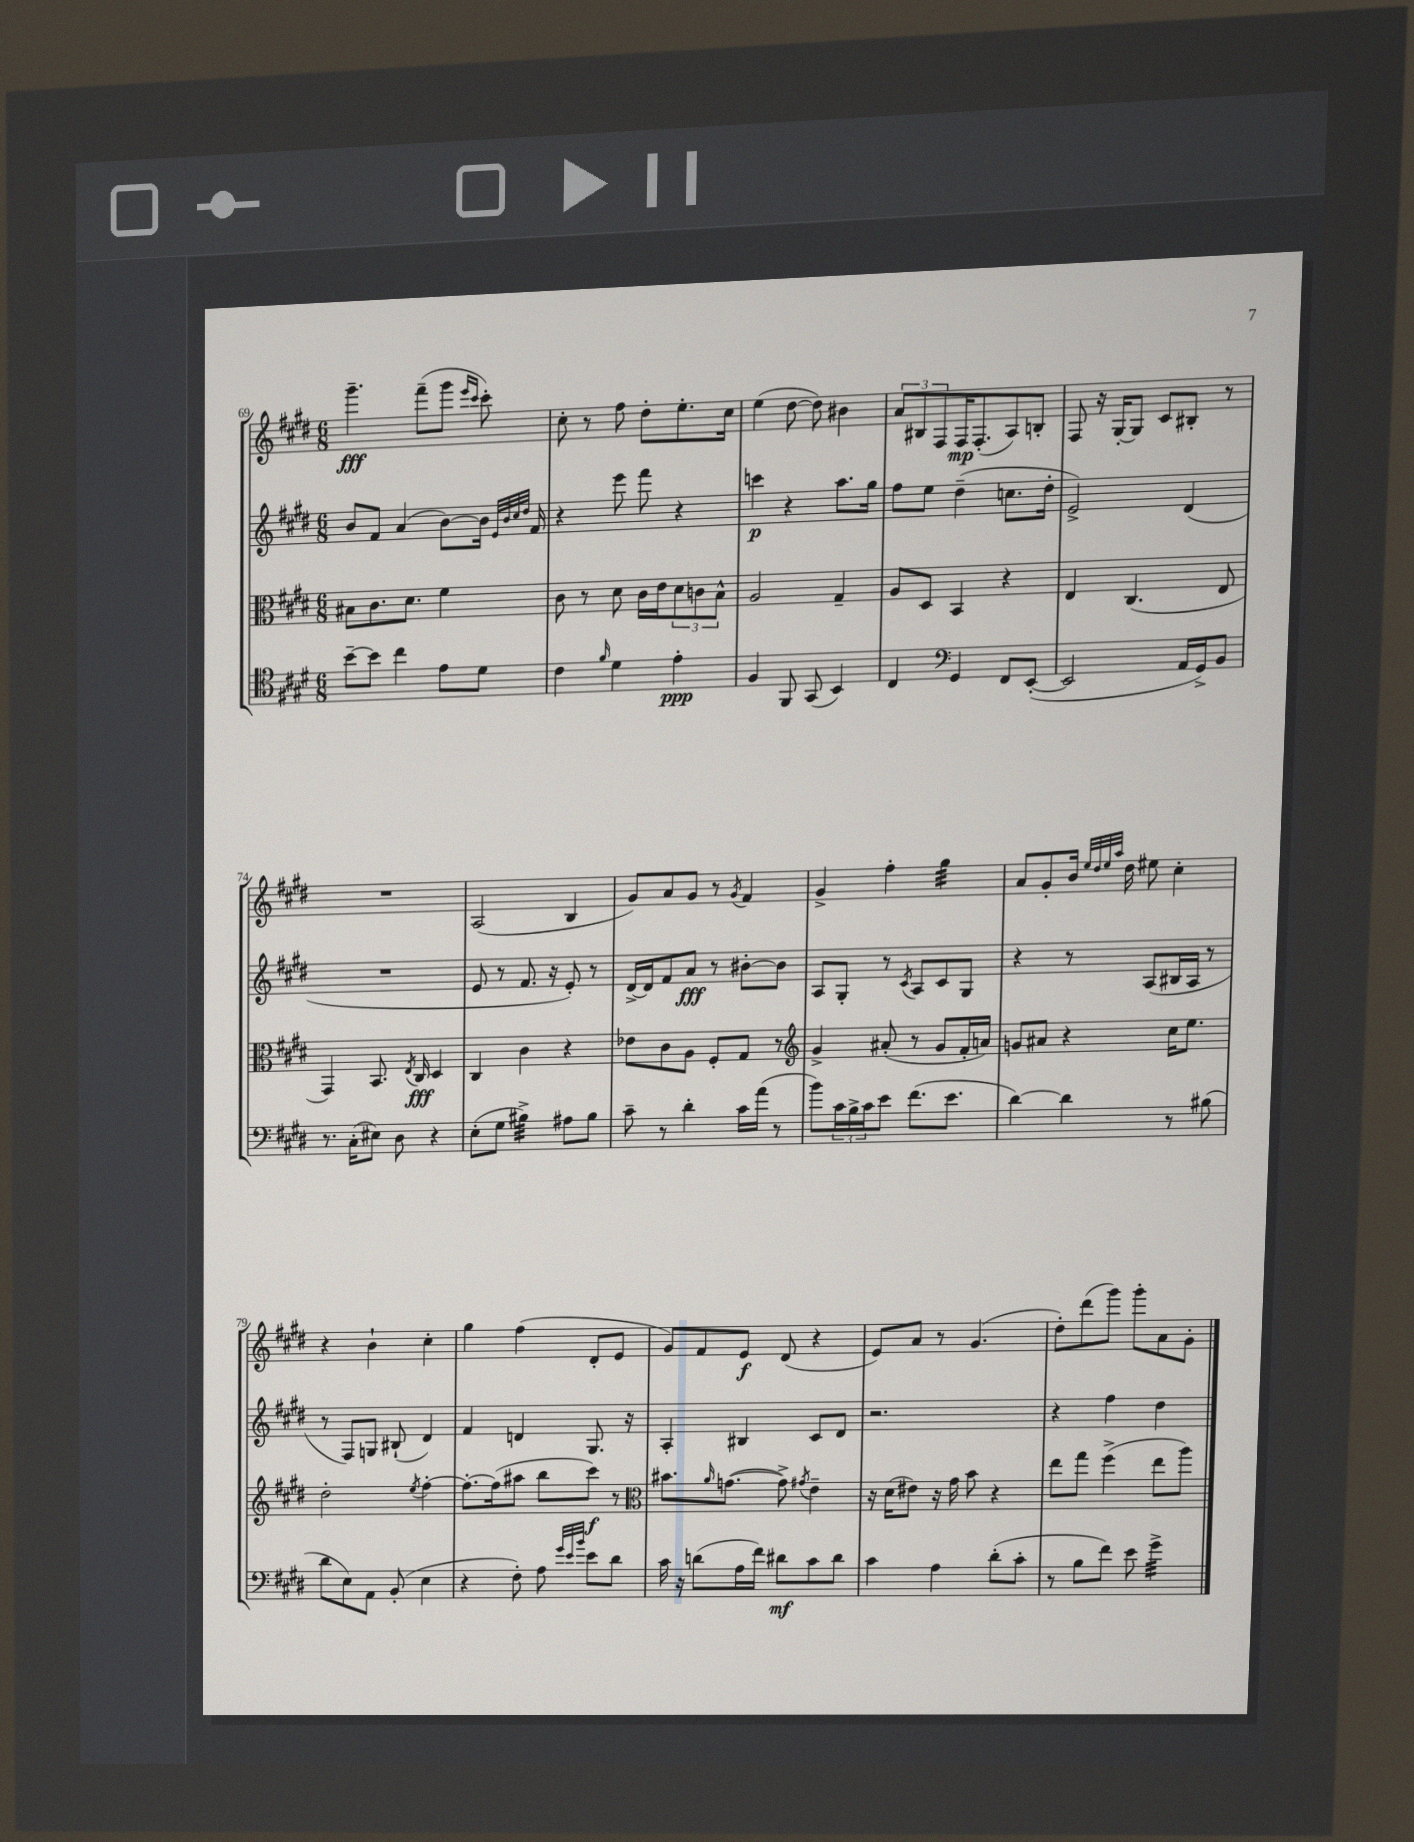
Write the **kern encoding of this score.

**kern	**kern	**kern	**kern
*staff4	*staff3	*staff2	*staff1
*clefC4	*clefC3	*clefG2	*clefG2
*k[f#c#g#d#]	*k[f#c#g#d#]	*k[f#c#g#d#]	*k[f#c#g#d#]
*M6/8	*M6/8	*M6/8	*M6/8
[8b~	8B#	8b	4.ggg#~
8b]	8.c#	8f#	.
4cc#	.	(4a	.
.	8.d#	.	.
.	.	.	(8fff#~
8e	4f#	[8b)	8ggg#
.	.	.	16qqeee
.	.	.	16qqccc#
8d#	.	16b]	8ccc#')
.	.	32qqe	.
.	.	32qqb	.
.	.	32qqcc#	.
.	.	32qqdd#	.
.	.	16f#	.
=	=	=	=
4c#	8c#	4r	8cc#'
.	8r	.	8r
16qqf#	.	.	.
4d#	8d#	8eee	8ff#
.	16c#	8fff#	8dd#'
.	16e	.	.
4e'	12d#	4r	8.ee'
.	12c	.	.
.	12B^^	.	.
.	.	.	16cc#
=	=	=	=
4F#	2A	4ccc	(4ee
8FF#	.	4r	[8dd#
(8GG#	.	.	8dd#])
4BB)	4G#~	8.aa	4b#
.	.	16gg#	.
=	=	=	=
4C#	8A	8ff#	12a
.	.	.	12B#
.	8D#	8ee	.
.	.	.	12F#
*clefF4	*	*	*
4GG#	4BB	(4dd#~	16F#
.	.	.	(8.F#'
8FF#	4r	8.cc	8A)
([8EE'	.	.	8B'
.	.	16dd#'	.
=	=	=	=
2EE]	4E	2e^)	8F#
.	.	.	16r
.	.	.	[16G#'
.	(4.C#	.	8G#]
.	.	.	8c#
16AA	.	(4d#	8B#'
16GG#^)	.	.	.
8BB	8E	.	8r
=	=	=	=
8.r	4GG#)	2.r	2.r
(16C#'	.	.	.
8E#)	8.BB	.	.
8D#	.	.	.
.	8qE	.	.
.	16C#	.	.
4r	4D#	.	.
=	=	=	=
(8E'	4C#	8e	(2A
8G#	.	8r	.
4B#^)	4c#	8.f#	.
.	.	16r	.
8A#	4r	8e')	4B
8B#	.	8r	.
=	=	=	=
8c#~	8e-	[16d#^	8g#)
.	.	16d#]	.
8r	8c#	8f#	8a
4d#'	8A	8a	8g#
.	8F#'	8r	8r
.	.	.	8qg#
16c#	8G#	[8b#'	4f#
(16a	.	.	.
8r	8r	8b#]	.
=	=	=	=
*	*clefG2	*	*
8b)	4g#^	8A	4g#^
24c#	.	8G#'	.
24B^	.	.	.
24c#	.	.	.
8e	(8a#'	8r	4ff#'
.	.	8qc#	.
(8.f#	8r	8A	.
.	8g#	8c#	4gg#
8.e	.	.	.
.	16f#'	8G#	.
.	16a)	.	.
=	=	=	=
[4d#)	8g	4r	8a
.	8a#	.	8g#'
4d#]	4r	8r	16b
.	.	.	32qqee
.	.	.	32qqdd#
.	.	.	32qqee
.	.	.	32qqaa
.	.	.	16dd#
.	.	(8A	8ee#
8r	16cc#	16B#	4cc#'
.	8.ee	16A	.
(8B#	.	8r	.
=	=	=	=
8d#	2dd#'	8r	4r
8E)	.	8F#)	.
8AA	.	8G	4b`
(8BB'	.	(8B#`	.
.	8qee	.	.
4E	[4ff#'	4d#)	4cc#'
=	=	=	=
4r	8.ff#'_	4f#	4gg#
.	(16ff#]	.	.
8F#')	8aa#	4d	(4ff#
8A	8bb	.	.
32qqg#	.	.	.
32qqe	.	.	.
32qqb	.	.	.
8e	8ccc#)	8.G#	8d#'
8d#	8r	.	8e
.	.	16r	.
=	=	=	=
*	*clefC3	*	*
16c#	8.b#	4A'	8g#)
16r	.	.	.
(8d	.	.	8f#
.	16qqa	.	.
.	([8.g	.	.
16A	.	4B#	8e
16f#)	.	.	.
8d#	8g^])	.	(8d#
.	8qg#	.	.
8c#	4e~	8c#	4r
8d#	.	8d#	.
=	=	=	=
4c#	16r	2.r	8e)
.	(16d#	.	.
.	8e#)	.	8a
4A	16r	.	8r
.	16g#	.	.
.	8b	.	(4.g#
(8d#'	4r	.	.
8c#'	.	.	.
=	=	=	=
8r	8ee	4r	8dd#')
8B	8gg#	.	(8ddd#
8f#)	(4ff#^	4ff#	8ggg#)
8e	.	.	8ggg#'
4g#^	8ee	4dd#	8a
.	8aa)	.	8g#'
==	==	==	==
*-	*-	*-	*-
